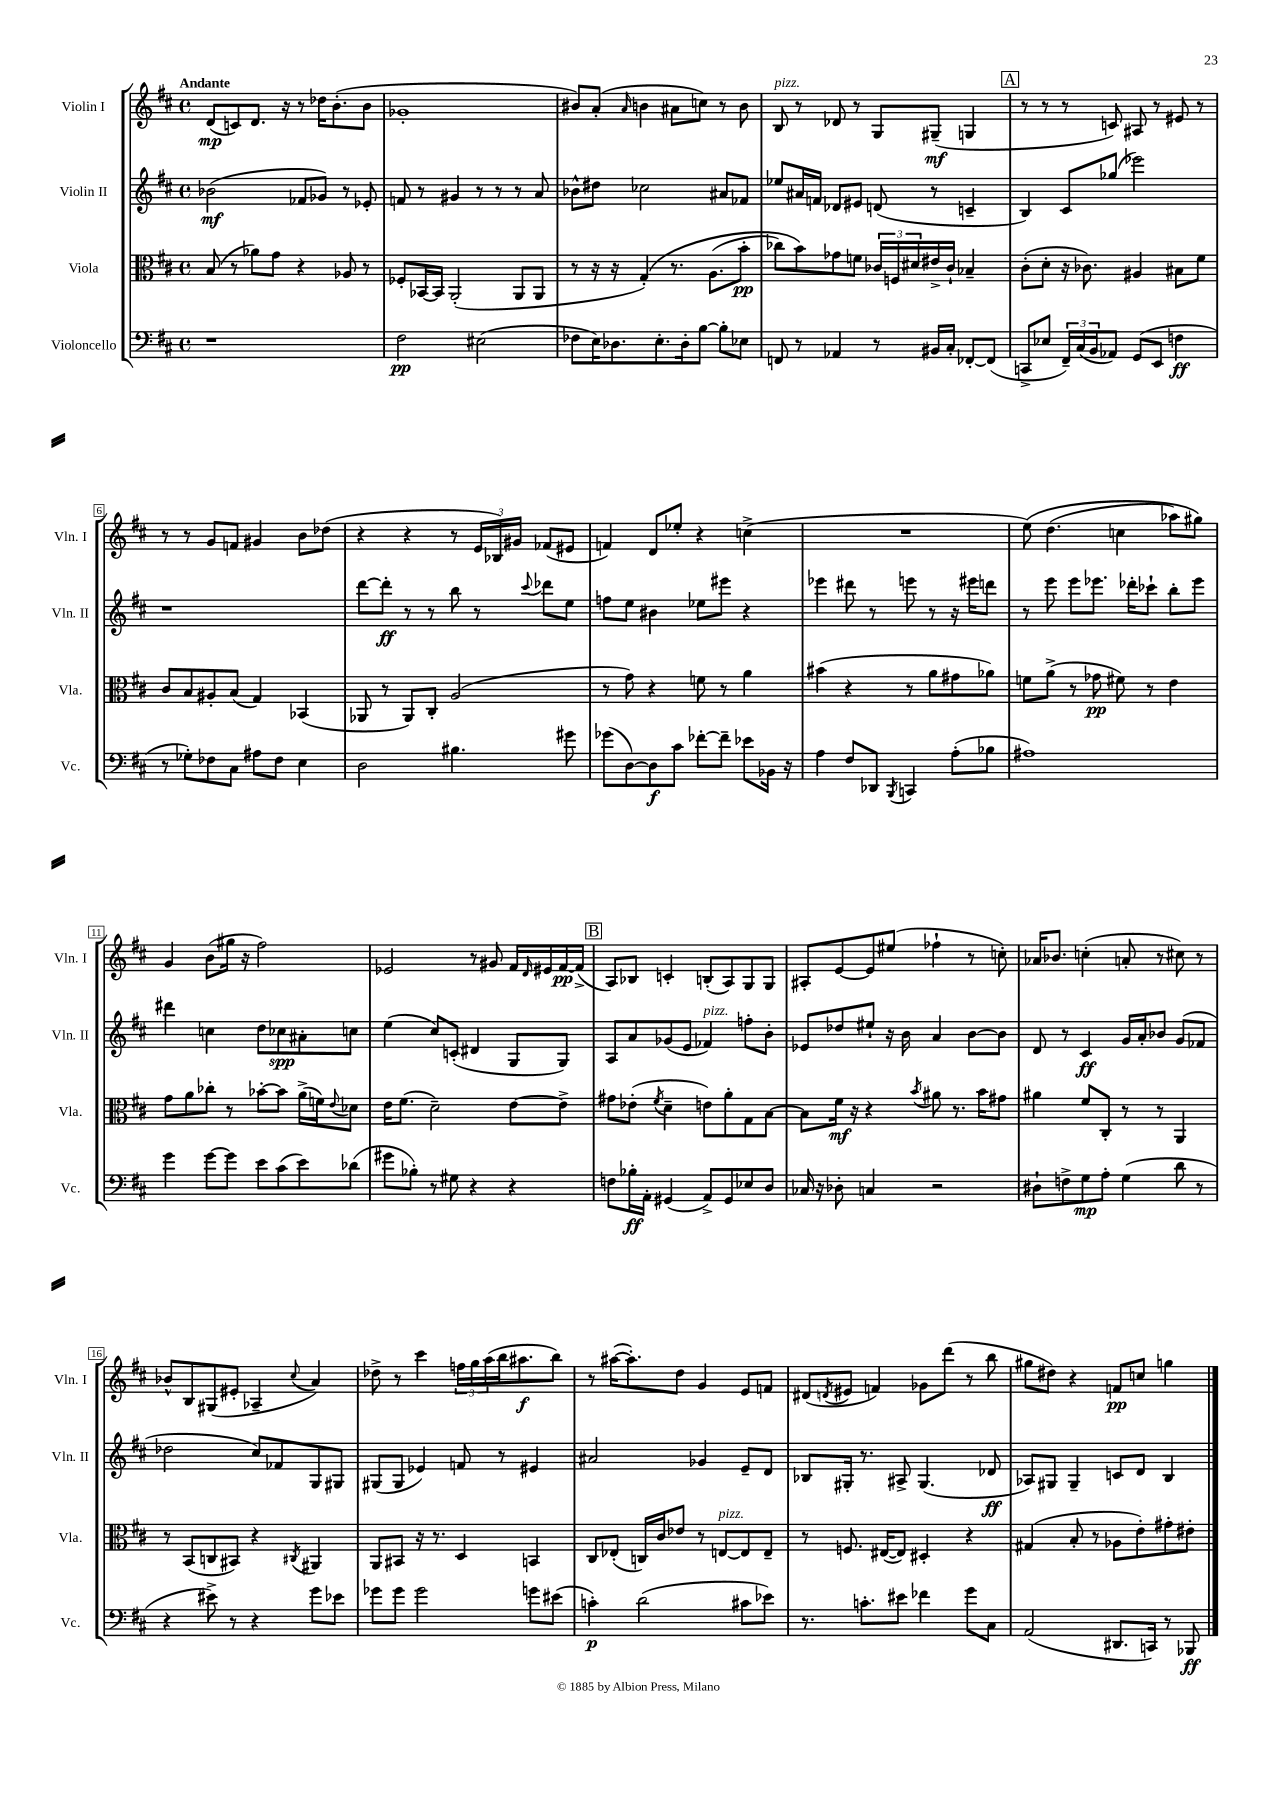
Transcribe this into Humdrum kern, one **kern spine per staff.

**kern	**kern	**kern	**kern
*staff4	*staff3	*staff2	*staff1
*clefF4	*clefC3	*clefG2	*clefG2
*k[f#c#]	*k[f#c#]	*k[f#c#]	*k[f#c#]
*M4/4	*M4/4	*M4/4	*M4/4
*met(c)	*met(c)	*met(c)	*met(c)
1r	(8B	(2b-	(8d
.	8r	.	8c)
.	8a-)	.	8.d
.	8g	.	.
.	.	.	16r
.	4r	8f-	8r
.	.	8g-)	16dd-
.	.	.	(8.b'
.	8A-	8r	.
.	8r	8e-'	8b
=	=	=	=
2F#	8F-'	8f	1g-'
.	[16BB-	8r	.
.	16BB-]	.	.
.	(2AA'	4g#	.
(2E#	.	8r	.
.	.	8r	.
.	8AA	8r	.
.	8AA	8a	.
=	=	=	=
8F-	8r	8b-^^	8b#)
16E)	16r	8dd#	(8a'
8.D-	16r	.	.
.	.	.	16qqa
.	&(4G')	2cc-	4b
8.E'	.	.	.
.	8.r	.	8a#
16D-'	.	.	.
[8B	.	.	8cc)
.	(8.A	.	.
8B']	.	8a#	8r
8E-	8b'	8f-	8b
=	=	=	=
8FF	8cc-)	8ee-	8B
8r	8b&)	16a#	8r
.	.	16f	.
4AA-	8g-	8d-	8d-
.	8f	8e#	8r
8r	24c-	(8d	8G
.	24F	.	.
.	24d#	.	.
16BB#	16e#^	8r	(8G#~
16C#'	16c-`	.	.
[8FF-'	4B-~	4c~	4G
(8FF-]	.	.	.
=	=	=	=
8CC^	(8c#'	4B)	8r
8E-	8d'	.	8r
24FF#~)	16r	8c#	8r
(24C#	.	.	.
.	8.c-)	.	.
24BB	.	.	.
8AA-)	.	(8gg-	8c)
(8GG	4A#	2eee-)	8A#
8EE	.	.	8r
4F	8B#	.	8e#
.	8f#	.	8r
=	=	=	=
8r	8c#	1r	8r
8G-')	8B	.	8r
8F-	8A#'	.	8g
8C#	(8B	.	8f
8A#	4G)	.	4g#
8F-	.	.	.
4E	(4BB-	.	8b
.	.	.	(8dd-
=	=	=	=
2D	8AA-	[8ddd	4r
.	8r	8ddd']	.
.	8AA-)	8r	4r
.	8C#'	8r	.
4.B#	(2A	8bb	8r
.	.	8r	24e
.	.	.	24B-)
.	.	.	24g#
.	.	8qqccc#	.
.	.	8ddd-	(8f-
8g#	.	8ee	8e#
=	=	=	=
(8g-	8r	8ff	4f)
[8D)	8g)	8ee	.
8D]	4r	4b#	8d
8c#	.	.	8ee-'
[8f-'	8f	8ee-	4r
8f-~]	8r	8eee#	.
8e-	4a	4r	(4cc^
16BB-	.	.	.
16r	.	.	.
=	=	=	=
4A	(4b#	4eee-	1r
8F#	4r	8ddd#	.
8DD-	.	8r	.
8qBBB	.	.	.
4CC	8r	8eee	.
.	8a	8r	.
(8A'	8g#	16r	.
.	.	16eee#	.
8B-	8a-)	8ddd	.
=	=	=	=
1A#)	8f	8r	&(8ee)
.	(8a^	8eee	(4.dd
.	8r	8eee	.
.	8g-	8.eee-	.
.	8f#)	.	4cc
.	.	16ddd-'	.
.	8r	8ccc-`	.
.	4e	8bb'	8aa-)
.	.	8eee-	8gg#&)
=	=	=	=
4g	8g	4ddd#	4g
.	8a	.	.
[8g	8cc-'	4cc	(8b
8g]	8r	.	16gg#
.	.	.	16r
8e	[8b-'	8dd	2ff#)
(8c#	8b-]	8cc-	.
8e)	(16a^	8a#'	.
.	16f)	.	.
.	8qqe	.	.
(8d-	8d-	8cc	.
=	=	=	=
8g#	16e	(4ee	2e-
.	(8.f#	.	.
8B-')	.	.	.
8r	2d~)	8cc#)	.
8G#	.	(8c'	.
4r	.	4d#	8r
.	.	.	8g#
4r	[8e	8G	16f#
.	.	.	16qqd
.	.	.	16e#
.	8e^]	8G)	[16f#
.	.	.	(16f#^]
=	=	=	=
8F	8g#	8A	8A)
16B-'	(8e-'	8a	8B-
16AA'	.	.	.
.	8qf#	.	.
(4GG#	4d~	(8g-	4c'
.	.	8e	.
8AA^)	8e)	4f-)	(8B'
8GG#	8a'	.	8A)
8E-	8G	8ff'	8G
8D	[8B	8b'	8G
=	=	=	=
16C-	8B]	8e-	8A#'
16r	.	.	.
8D-'	16f#	8dd-	[8e
.	16r	.	.
4C	4r	8ee#`	8e]
.	.	16r	(8ee#
.	.	16b	.
.	8qb	.	.
2r	8a#	4a	4ff-`
.	8.r	.	.
.	.	[8b	8r
.	16b	.	.
.	8g#	8b]	8cc')
=	=	=	=
8D#`	4a#	8d	16a-
.	.	.	8.b-
8F^	.	8r	.
8G	8f#	4c#	(4cc'
8A'	8C#'	.	.
(4G	8r	16g	8a'
.	.	16a'	.
.	8r	8b-	8r
8d	4AA	(8g	8cc#)
8r	.	8f-	8r
=	=	=	=
4r	8r	2dd-	8b-^^
.	(8BB	.	8B
8e#^)	8C	.	(8G#
8r	8BB#)	.	8e#'
4r	4r	8cc#)	4A-~
.	.	8f-	.
.	8qC#	.	8qqcc#
8g	4AA#	8G	4a)
8e-	.	8G#	.
=	=	=	=
8g-	8AA	(8G#	8dd-^
8g-	8BB#	8G#	8r
2g-	16r	4e-)	4ccc#
.	8.r	.	.
.	4D	8f	24ff
.	.	.	24gg
.	.	.	(24aa
.	.	8r	16bb
.	.	.	8.aa#
8g	4BB	4e#	.
(8e#	.	.	8bb)
=	=	=	=
4c')	8C#	2a#	8r
.	(8E-'	.	([16aa#
.	.	.	8.aa#'])
(2d	16C)	.	.
.	16c#	.	.
.	8e-	.	8dd
.	8r	4g-	4g
.	[8E	.	.
8c#	8E]	8e~	8e
8e-)	8E~	8d	8f
=	=	=	=
8.r	8r	8B-	(8d#
.	.	.	8qd
.	8.F	16G#'	8e#
8.c'	.	8.r	.
.	.	.	4f)
.	([16E#	.	.
8e#	8E#])	8A#^	.
4f-	4D#'	(4.G#	8g-
.	.	.	(8ddd
8g	4r	.	8r
8C#	.	8d-	8bb
=	=	=	=
(2AA	(4G#	8A-)	8gg#
.	.	8G#	8dd#)
.	8B'	4G#~	4r
.	8r	.	.
8.DD#	8A-	8c	8f
.	8e')	8d	8cc
16CC)	.	.	.
8r	8g#'	4B	4gg
8BBB-	8e#'	.	.
==	==	==	==
*-	*-	*-	*-
